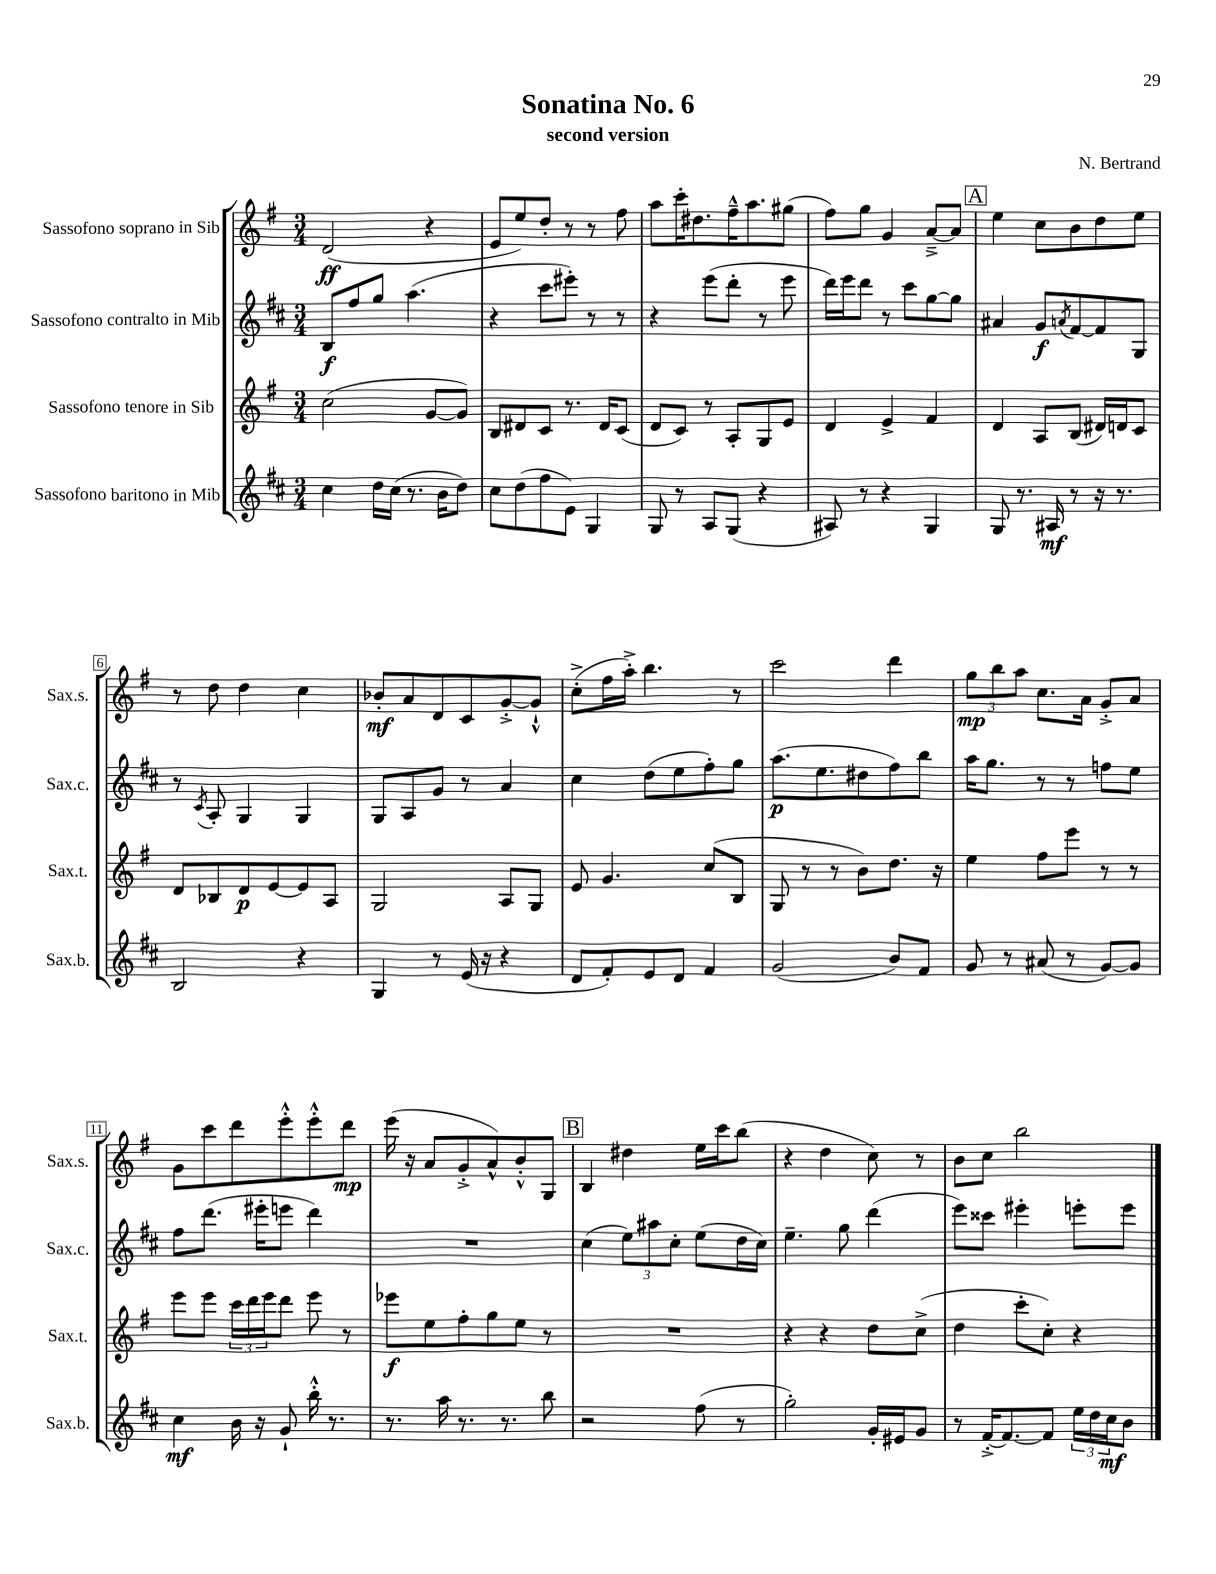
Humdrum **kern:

**kern	**dynam	**kern	**dynam	**kern	**dynam	**kern	**dynam
*part4	*part4	*part3	*part3	*part2	*part2	*part1	*part1
*staff4	*staff4	*staff3	*staff3	*staff2	*staff2	*staff1	*staff1
*I"Sassofono baritono in Mib	*	*I"Sassofono tenore in Sib	*	*I"Sassofono contralto in Mib	*	*I"Sassofono soprano in Sib	*
*I'Sax.b.	*	*I'Sax.t.	*	*I'Sax.c.	*	*I'Sax.s.	*
*clefG2	*	*clefG2	*	*clefG2	*	*clefG2	*
*k[f#c#]	*	*k[f#]	*	*k[f#c#]	*	*k[f#]	*
*M3/4	*	*M3/4	*	*M3/4	*	*M3/4	*
=1	=1	=1	=1	=1	=1	=1	=1
4cc#\	.	(2cc\	.	8B/L	f	(2d/	ff
.	.	.	.	8ff#/	.	.	.
16dd\LL	.	.	.	8gg/J	.	.	.
(16cc#\JJ	.	.	.	.	.	.	.
8.r	.	.	.	(4.aa\	.	.	.
.	.	[8g/L	.	.	.	4r	.
16b\KL	.	.	.	.	.	.	.
8dd\J)	.	8g/J])	.	.	.	.	.
=2	=2	=2	=2	=2	=2	=2	=2
8cc#\L	.	8B/L	.	4r	.	8e/L	.
(8dd\	.	8d#X/	.	.	.	8ee/)	.
8ff#\	.	8c/J	.	8ccc#\L	.	8dd'/J	.
8e\J)	.	8.r	.	8eee#X'\J)	.	8r	.
4G/	.	.	.	8r	.	8r	.
.	.	16d#/KL	.	.	.	.	.
.	.	(8c/J	.	8r	.	8ff#\	.
=3	=3	=3	=3	=3	=3	=3	=3
8G/	.	8d/L	.	4r	.	8aa\L	.
8r	.	8c/J)	.	.	.	16ccc'\K	.
.	.	.	.	.	.	8.dd#X\	.
8A/L	.	8r	.	(8eee\L	.	.	.
(8G/J	.	8A'/L	.	8ddd'\J	.	16ff#~^^\K	.
.	.	.	.	.	.	8.aa\	.
4r	.	8G/	.	8r	.	.	.
.	.	8e/J	.	8eee\	.	(8gg#X\J	.
=4	=4	=4	=4	=4	=4	=4	=4
8A#X/)	.	4d/	.	16ddd\LL)	.	8ff#\L)	.
.	.	.	.	16eee\J	.	.	.
8r	.	.	.	8ddd\J	.	8gg\J	.
4r	.	4e^/	.	8r	.	4g/	.
.	.	.	.	8ccc#\L	.	.	.
4G/	.	4f#/	.	[8gg\	.	[8a~^/L	.
.	.	.	.	8gg\J]	.	8a/J]	.
!!LO:REH:place=s1:t=A
=5	=5	=5	=5	=5	=5	=5	=5
8G/	.	4d/	.	4a#X/	.	4ee\	.
8.r	.	.	.	.	.	.	.
.	.	8A/L	.	8g/L	f	8cc\L	.
16A#X/	mf	.	.	.	.	.	.
.	.	.	.	8qan/	.	.	.
8r	.	(8B/J	.	[8f#/	.	8b\	.
16r	.	16d#X/LL)	.	8f#/]	.	8dd\	.
8.r	.	16dn/J	.	.	.	.	.
.	.	8c/J	.	8G/J	.	8ee\J	.
!!LO:LB:g=z
=6	=6	=6	=6	=6	=6	=6	=6
2B/	.	8d/L	.	8r	.	8r	.
.	.	.	.	8qc#/	.	.	.
.	.	8B-X/	.	8A'/	.	8dd\	.
.	.	8d/	p	4G/	.	4dd\	.
.	.	[8e/	.	.	.	.	.
4r	.	8e/]	.	4G/	.	4cc\	.
.	.	8A/J	.	.	.	.	.
=7	=7	=7	=7	=7	=7	=7	=7
4G/	.	2G/	.	8G/L	.	8b-X'/L	mf
.	.	.	.	8A/	.	8a/	.
8r	.	.	.	8g/J	.	8d/	.
(16e/	.	.	.	8r	.	8c/	.
16r	.	.	.	.	.	.	.
4r	.	8A/L	.	4a/	.	[8g'^/	.
.	.	8G/J	.	.	.	8g`^^/J]	.
=8	=8	=8	=8	=8	=8	=8	=8
8d/L	.	8e/	.	4cc#\	.	(8cc'^\L	.
8f#'/)	.	4.g/	.	.	.	16ff#\L	.
.	.	.	.	.	.	16aa'^\JJ)	.
8e/	.	.	.	(8dd\L	.	4.bb\	.
8d/J	.	.	.	8ee\	.	.	.
4f#/	.	(8cc/L	.	8ff#'\)	.	.	.
.	.	8B/J	.	8gg\J	.	8r	.
=9	=9	=9	=9	=9	=9	=9	=9
(2g/	.	8G/	.	(8.aa\L	p	2ccc\	.
.	.	8r	.	.	.	.	.
.	.	.	.	8.ee\	.	.	.
.	.	8r	.	.	.	.	.
.	.	8b\L)	.	8dd#X\	.	.	.
8b/L)	.	8.dd\J	.	8ff#\)	.	4ddd\	.
8f#/J	.	.	.	8bb\J	.	.	.
.	.	16r	.	.	.	.	.
=10	=10	=10	=10	=10	=10	=10	=10
8g/	.	4ee\	.	16aa\KL	.	12gg\L	mp
.	.	.	.	8.gg\J	.	.	.
.	.	.	.	.	.	12bb\	.
8r	.	.	.	.	.	.	.
.	.	.	.	.	.	12aa\J	.
(8a#X/	.	8ff#\L	.	8r	.	8.cc\L	.
8r	.	8eee\J	.	8r	.	.	.
.	.	.	.	.	.	16a\Jk	.
[8g/L)	.	8r	.	8ffn\L	.	8g'^/L	.
8g/J]	.	8r	.	8ee\J	.	8a/J	.
!!LO:LB:g=z
=11	=11	=11	=11	=11	=11	=11	=11
4cc#\	mf	8eee\L	.	8ff#\L	.	8g\L	.
.	.	8eee\J	.	(8.ddd\J	.	8ccc\	.
16b\	.	24ccc\LL	.	.	.	8ddd\	.
.	.	24ddd\	.	.	.	.	.
16r	.	.	.	16eee#X'\KL	.	.	.
.	.	24eee\J	.	.	.	.	.
8g`/	.	8ddd\J	.	8eeen\J	.	8eee'^^\	.
16bb'^^\	.	8eee\	.	4ddd\)	.	8eee'^^\	.
8.r	.	.	.	.	.	.	.
.	.	8r	.	.	.	8ddd\J	mp
=12	=12	=12	=12	=12	=12	=12	=12
8.r	.	8eee-X\L	f	2.r	.	(16eee\	.
.	.	.	.	.	.	16r	.
.	.	8ee\	.	.	.	8a/L	.
16aa\	.	.	.	.	.	.	.
8.r	.	8ff#'\	.	.	.	8g'^/	.
.	.	8gg\	.	.	.	8a^^/)	.
8.r	.	.	.	.	.	.	.
.	.	8ee\J	.	.	.	8b'^^/	.
8bb\	.	8r	.	.	.	8G/J	.
!!LO:REH:place=s1:t=B
=13	=13	=13	=13	=13	=13	=13	=13
2r	.	2.r	.	(4cc#\	.	4B/	.
.	.	.	.	12ee\L)	.	4dd#X\	.
.	.	.	.	12aa#X\	.	.	.
.	.	.	.	12cc#'\J	.	.	.
(8ff#\	.	.	.	(8ee\L	.	16ee\LL	.
.	.	.	.	.	.	16ccc\J	.
8r	.	.	.	16dd\L	.	(8bb\J	.
.	.	.	.	16cc#\JJ)	.	.	.
=14	=14	=14	=14	=14	=14	=14	=14
2gg'\)	.	4r	.	4.ee~\	.	4r	.
.	.	4r	.	.	.	4dd\	.
.	.	.	.	8gg\	.	.	.
16g'/LL	.	8dd\L	.	(4ddd\	.	8cc\)	.
16e#X/J	.	.	.	.	.	.	.
8g/J	.	(8cc^\J	.	.	.	8r	.
=15	=15	=15	=15	=15	=15	=15	=15
8r	.	4dd\	.	8eee\L)	.	8b\L	.
[16f#'^/KL	.	.	.	8ccc##X\J	.	8cc\J	.
8.f#/_	.	.	.	.	.	.	.
.	.	8ccc'\L	.	4eee#X'\	.	2bb\	.
8f#/J]	.	8cc'\J)	.	.	.	.	.
24ee\LL	.	4r	.	8eeen'\L	.	.	.
24dd\	.	.	.	.	.	.	.
24cc#\J	mf	.	.	.	.	.	.
8b\J	.	.	.	8eee\J	.	.	.
==	==	==	==	==	==	==	==
*-	*-	*-	*-	*-	*-	*-	*-
